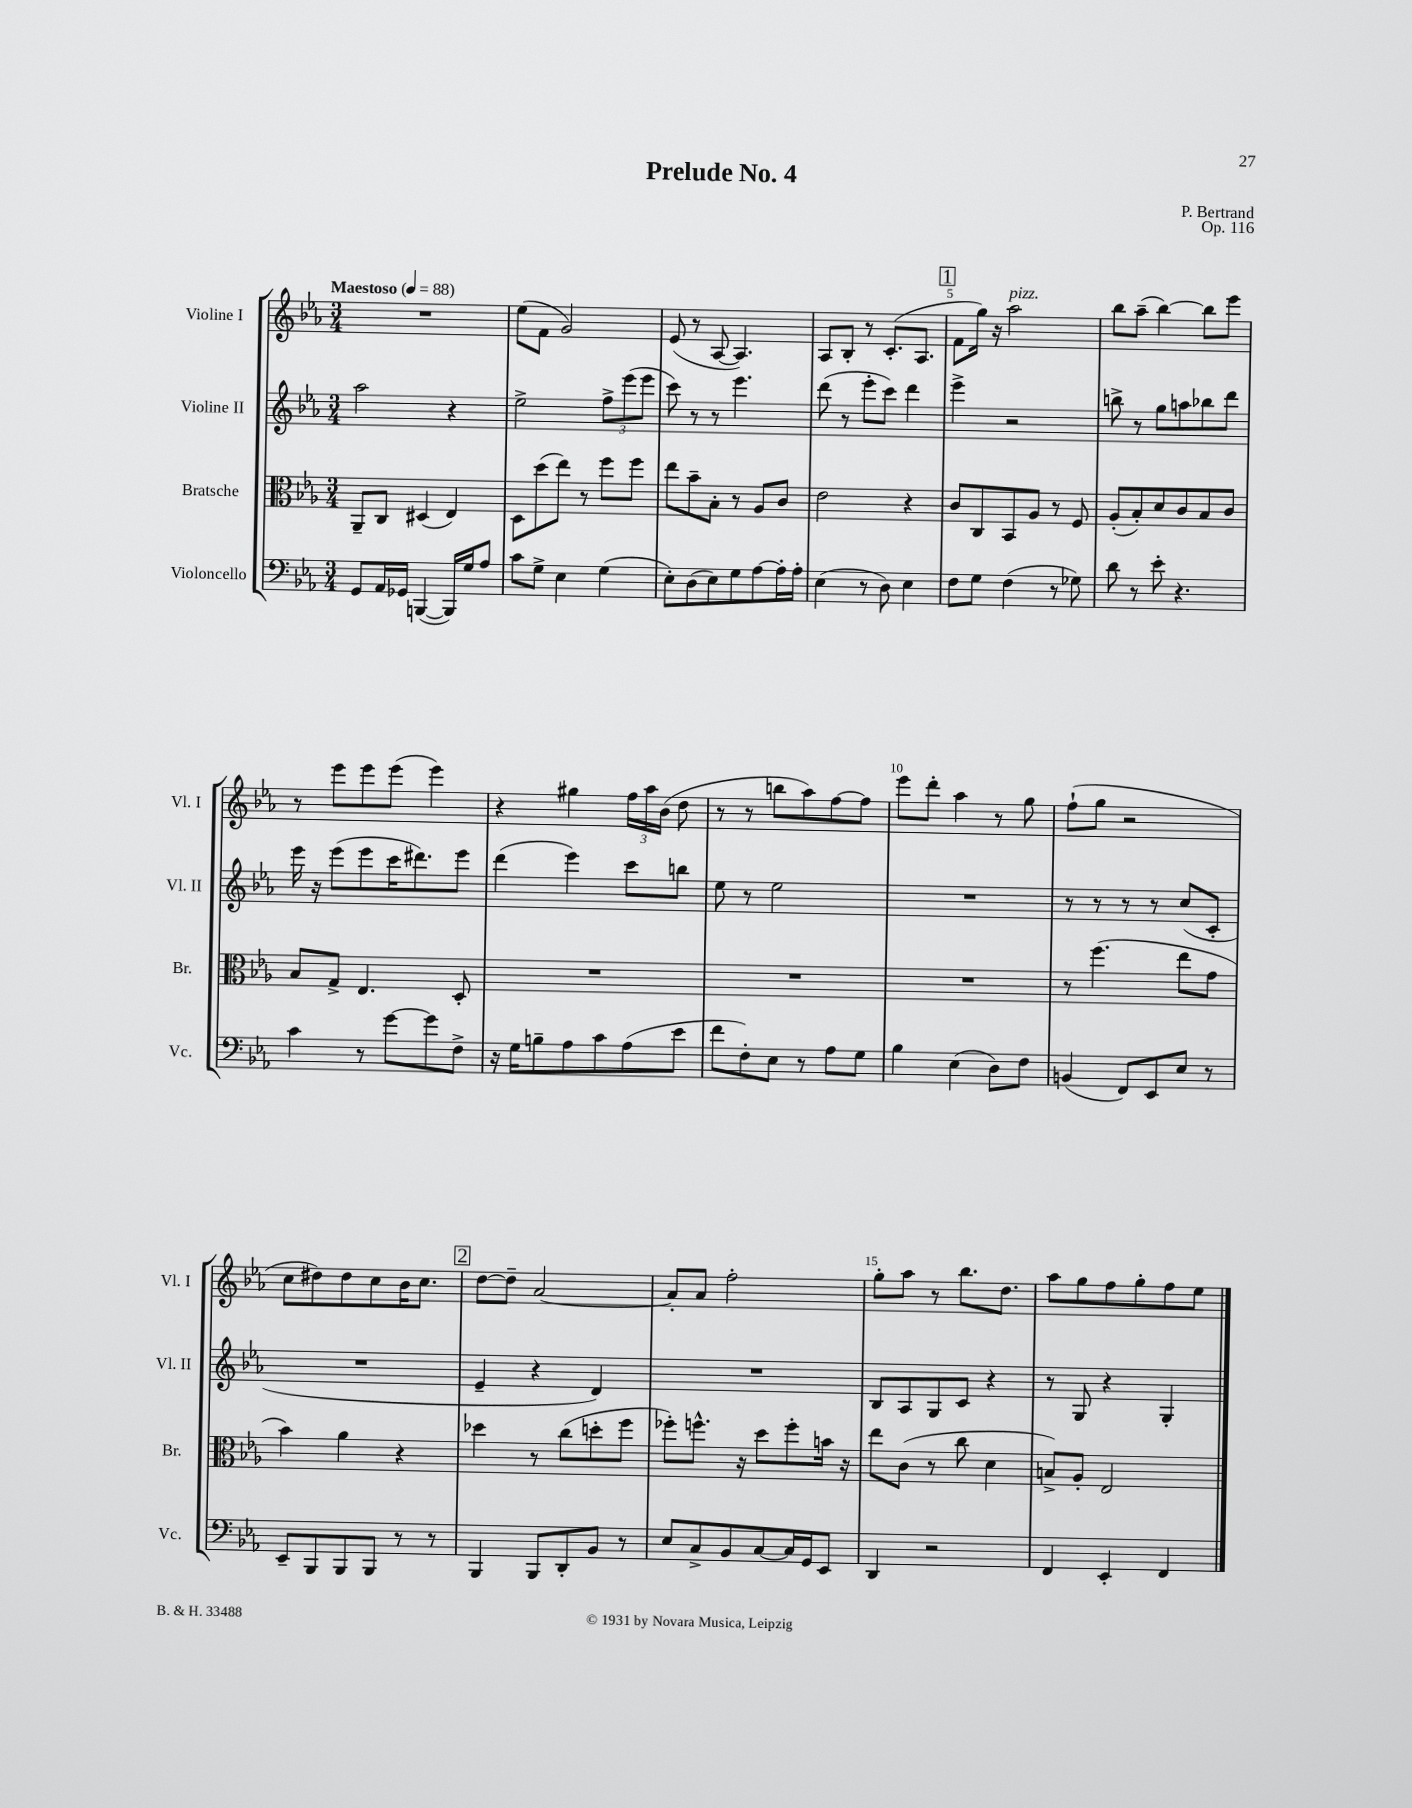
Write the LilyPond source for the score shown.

\header { title = "Prelude No. 4" composer = "P. Bertrand" opus = "Op. 116" }
<<
\new StaffGroup <<
\new Staff = "s0" \with { instrumentName = "Violine I" shortInstrumentName = "Vl. I" } {
    \clef treble \key ees \major \numericTimeSignature \time 3/4 \tempo "Maestoso" 4 = 88
    \autoBeamOff R2. |
    ees''8[( f'8] g'2) |
    ees'8( r8 aes8~ aes4.) |
    aes8[ bes8]-. r8 c'8.[-.( aes8.] |
    \mark \markup { \box "1" } f'8[ g''16]) r16 aes''2^\markup { \italic "pizz." } |
    bes''8[ aes''8]--( bes''4~) bes''8[ ees'''8] |
    r8 ees'''8[ ees'''8 ees'''8]( ees'''4) |
    r4 gis''4 \tuplet 3/2 { f''16[ aes''16 bes'16]( } d''8 |
    r8 r8 b''8[ aes''8) f''8~ f''8] |
    ees'''8[ d'''8]-. aes''4 r8 g''8 |
    f''8[-!( g''8] r2 |
    c''8[ dis''8) dis''8 c''8 bes'16 c''8.] |
    \mark \markup { \box "2" } d''8[~ d''8]-- aes'2~ |
    aes'8[-. aes'8] f''2-. |
    g''8[-. aes''8] r8 bes''8.[ d''8.] |
    aes''8[ g''8 f''8 g''8-. f''8 ees''8] \bar "|." |
}
\new Staff = "s1" \with { instrumentName = "Violine II" shortInstrumentName = "Vl. II" } {
    \clef treble \key ees \major \numericTimeSignature \time 3/4
    \autoBeamOff aes''2 r4 |
    ees''2-> \tuplet 3/2 { f''8[-> ees'''8( ees'''8] } |
    c'''8) r8 r8 ees'''4. |
    d'''8( r8 ees'''8[-. c'''8]) d'''4 |
    \mark \markup { \box "1" } ees'''4-> r2 |
    b''8-> r8 g''8[ a''8 bes''8 d'''8] |
    ees'''16 r16 ees'''8[( ees'''8 c'''16 dis'''8.) ees'''8] |
    d'''4( ees'''4) c'''8[ b''8] |
    ees''8 r8 ees''2 |
    R2. |
    r8 r8 r8 r8 c''8[( c'8]-. |
    R2. |
    \mark \markup { \box "2" } ees'4-- r4 d'4) |
    R2. |
    bes8[ aes8 g8 c'8] r4 |
    r8 g8 r4 g4-. \bar "|." |
}
\new Staff = "s2" \with { instrumentName = "Bratsche" shortInstrumentName = "Br." } {
    \clef alto \key ees \major \numericTimeSignature \time 3/4
    \autoBeamOff aes,8[-- c8] dis4( ees4) |
    d8[ d''8( ees''8]) r8 f''8[ f''8] |
    ees''8[ bes'8-- bes8]-. r8 aes8[ c'8] |
    ees'2 r4 |
    \mark \markup { \box "1" } c'8[ c8 bes,8 aes8] r8 f8 |
    aes8[-.( bes8-.) d'8 c'8 bes8 c'8] |
    bes8[ g8]-> ees4. d8-. |
    R2. |
    R2. |
    R2. |
    r8 f''4.( ees''8[ g'8] |
    bes'4) aes'4 r4 |
    \mark \markup { \box "2" } des''4 r8 c''8[( d''8-. f''8] |
    fes''8[-.) f''8.]-^ r16 d''8[ f''8-. b'16] r16 |
    ees''8[ c'8]( r8 c''8 d'4 |
    b8[->) aes8]-. ees2 \bar "|." |
}
\new Staff = "s3" \with { instrumentName = "Violoncello" shortInstrumentName = "Vc." } {
    \clef bass \key ees \major \numericTimeSignature \time 3/4
    \autoBeamOff g,8[ aes,16 ges,16] b,,4~( b,,16[) g16 aes8] |
    c'8[ g8]-> ees4 g4( |
    ees8[-.) d8( ees8) g8 aes8~ aes16-. aes16]-. |
    ees4( r8 d8) ees4 |
    \mark \markup { \box "1" } f8[ g8] f4( r8 ges8) |
    d'8 r8 ees'8-. r4. |
    c'4 r8 g'8[~ g'8 f8]-> |
    r16 g16[ b8-- aes8 c'8 aes8( ees'8] |
    f'8[ f8-.) ees8] r8 aes8[ g8] |
    bes4 ees4( d8[) f8] |
    b,4( f,8[) ees,8 ees8] r8 |
    ees,8[-- bes,,8 bes,,8 bes,,8] r8 r8 |
    \mark \markup { \box "2" } bes,,4 bes,,8[ d,8-. bes,8] r8 |
    ees8[ c8-> bes,8 c8~ c16 g,16 ees,8] |
    d,4 r2 |
    f,4 ees,4-. f,4 \bar "|." |
}
>>
>>
\layout { \context { \Score \override BarNumber.break-visibility = ##(#f #t #t) barNumberVisibility = #(every-nth-bar-number-visible 5) } }
